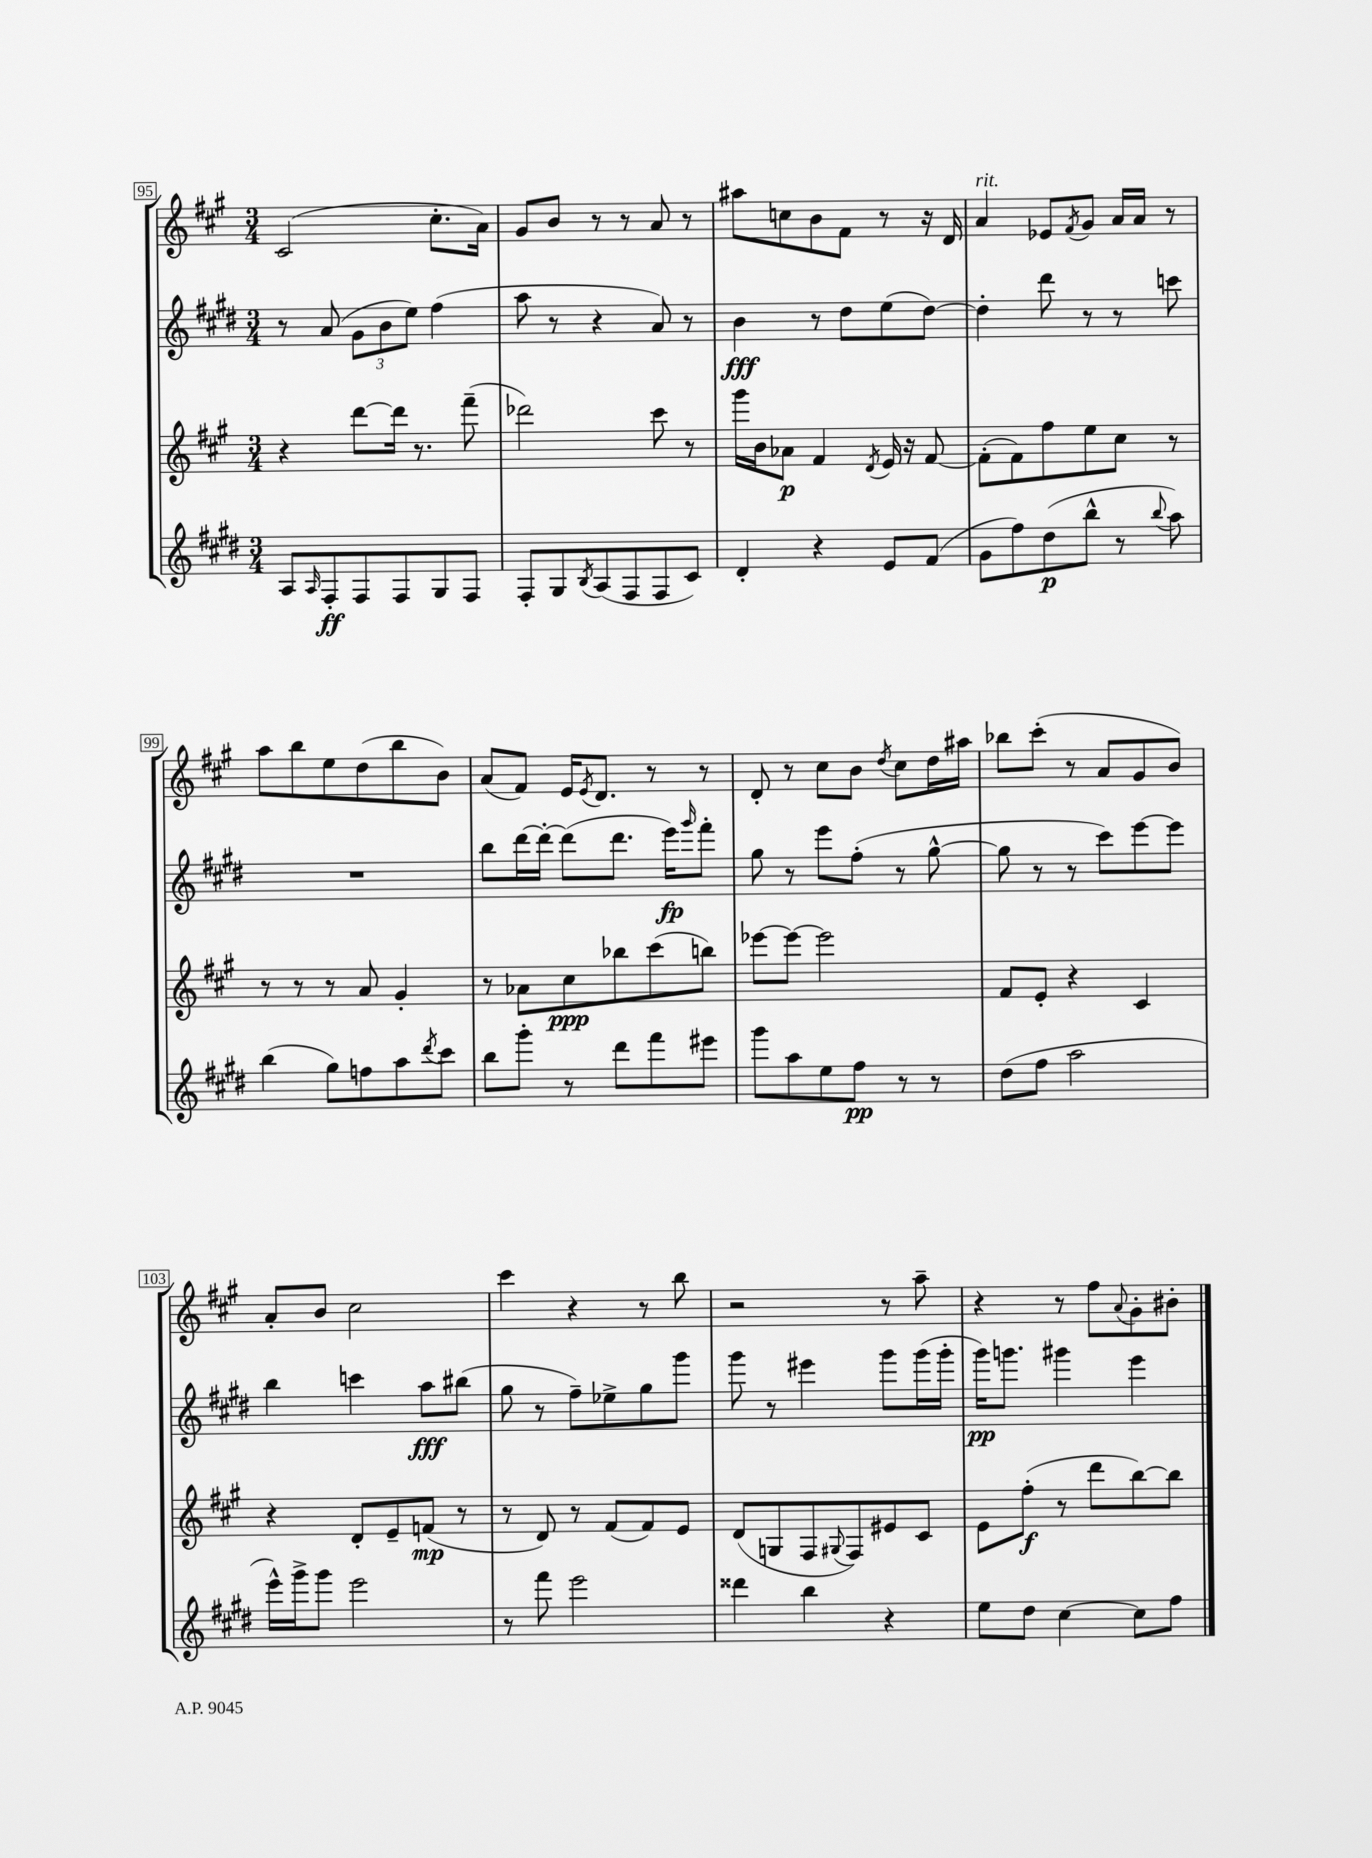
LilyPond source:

<<
\new StaffGroup <<
\new Staff = "s0" {
    \clef treble \key a \major \numericTimeSignature \time 3/4
    cis'2( cis''8.-. a'16) |
    gis'8 b'8 r8 r8 a'8 r8 |
    ais''8 c''8 b'8 fis'8 r8 r16 d'16 |
    a'4^\markup { \italic "rit." } ees'8 \acciaccatura { fis'8 } gis'8 a'16 a'16 r8 |
    a''8 b''8 e''8 d''8( b''8 b'8) |
    a'8( fis'8) e'16 \acciaccatura { e'8 } d'8. r8 r8 |
    d'8-. r8 cis''8 b'8 \acciaccatura { d''8 } cis''8 d''16 ais''16 |
    bes''8 cis'''8-.( r8 a'8 gis'8 b'8) |
    a'8-. b'8 cis''2 |
    cis'''4 r4 r8 b''8 |
    r2 r8 a''8-- |
    r4 r8 fis''8 \appoggiatura { a'8 } gis'8-. bis'8-. \bar "|." |
}
\new Staff = "s1" {
    \clef treble \key e \major \numericTimeSignature \time 3/4
    r8 a'8( \tuplet 3/2 { gis'8 b'8 e''8) } fis''4( |
    a''8 r8 r4 a'8) r8 |
    b'4\fff r8 dis''8 e''8( dis''8~) |
    dis''4-. dis'''8 r8 r8 c'''8 |
    R2. |
    b''8 dis'''16~ dis'''16~-. dis'''8( dis'''8. e'''16\fp) \grace { gis'''16 } fis'''8-. |
    gis''8 r8 e'''8 fis''8-.( r8 gis''8~-^ |
    gis''8 r8 r8 cis'''8) e'''8~ e'''8 |
    b''4 c'''4 a''8\fff bis''8( |
    gis''8 r8 fis''8--) ees''8-> gis''8 gis'''8 |
    gis'''8 r8 eis'''4 gis'''8 gis'''16( gis'''16-. |
    gis'''16\pp) g'''8. gis'''4 e'''4 \bar "|." |
}
\new Staff = "s2" {
    \clef treble \key a \major \numericTimeSignature \time 3/4
    r4 d'''8~ d'''16 r8. fis'''8--( |
    des'''2) cis'''8 r8 |
    gis'''16 b'16 aes'8\p fis'4 \acciaccatura { d'8 } e'16 r16 fis'8~ |
    fis'8-.( fis'8) fis''8 e''8 cis''8 r8 |
    r8 r8 r8 a'8 gis'4-. |
    r8 aes'8 cis''8\ppp bes''8 cis'''8( b''8) |
    ees'''8~ ees'''8~ ees'''2 |
    fis'8 e'8-. r4 cis'4 |
    r4 d'8-. e'8-- f'8\mp( r8 |
    r8 d'8) r8 fis'8( fis'8) e'8 |
    d'8( g8 fis8 \appoggiatura { gis8 } fis8) eis'8 cis'8 |
    e'8 fis''8-.\f( r8 d'''8 b''8~) b''8 \bar "|." |
}
\new Staff = "s3" {
    \clef treble \key e \major \numericTimeSignature \time 3/4
    a8 \grace { a16 } fis8-.\ff fis8 fis8 gis8 fis8 |
    fis8-. gis8 \acciaccatura { b8 } a8( fis8 fis8 cis'8) |
    dis'4-. r4 e'8 fis'8( |
    gis'8 fis''8) dis''8\p( b''8-^ r8 \appoggiatura { b''8 } a''8) |
    b''4( gis''8) f''8 a''8 \acciaccatura { dis'''8 } cis'''8 |
    b''8 gis'''8-. r8 dis'''8 fis'''8 eis'''8 |
    gis'''8 a''8 e''8 fis''8\pp r8 r8 |
    dis''8( fis''8 a''2 |
    e'''16-^) gis'''16-> gis'''8 e'''2 |
    r8 fis'''8 e'''2 |
    disis'''4 b''4 r4 |
    e''8 dis''8 cis''4~ cis''8 fis''8 \bar "|." |
}
>>
>>
\layout { \context { \Score currentBarNumber = #95 \override BarNumber.stencil = #(make-stencil-boxer 0.1 0.3 ly:text-interface::print) } }
